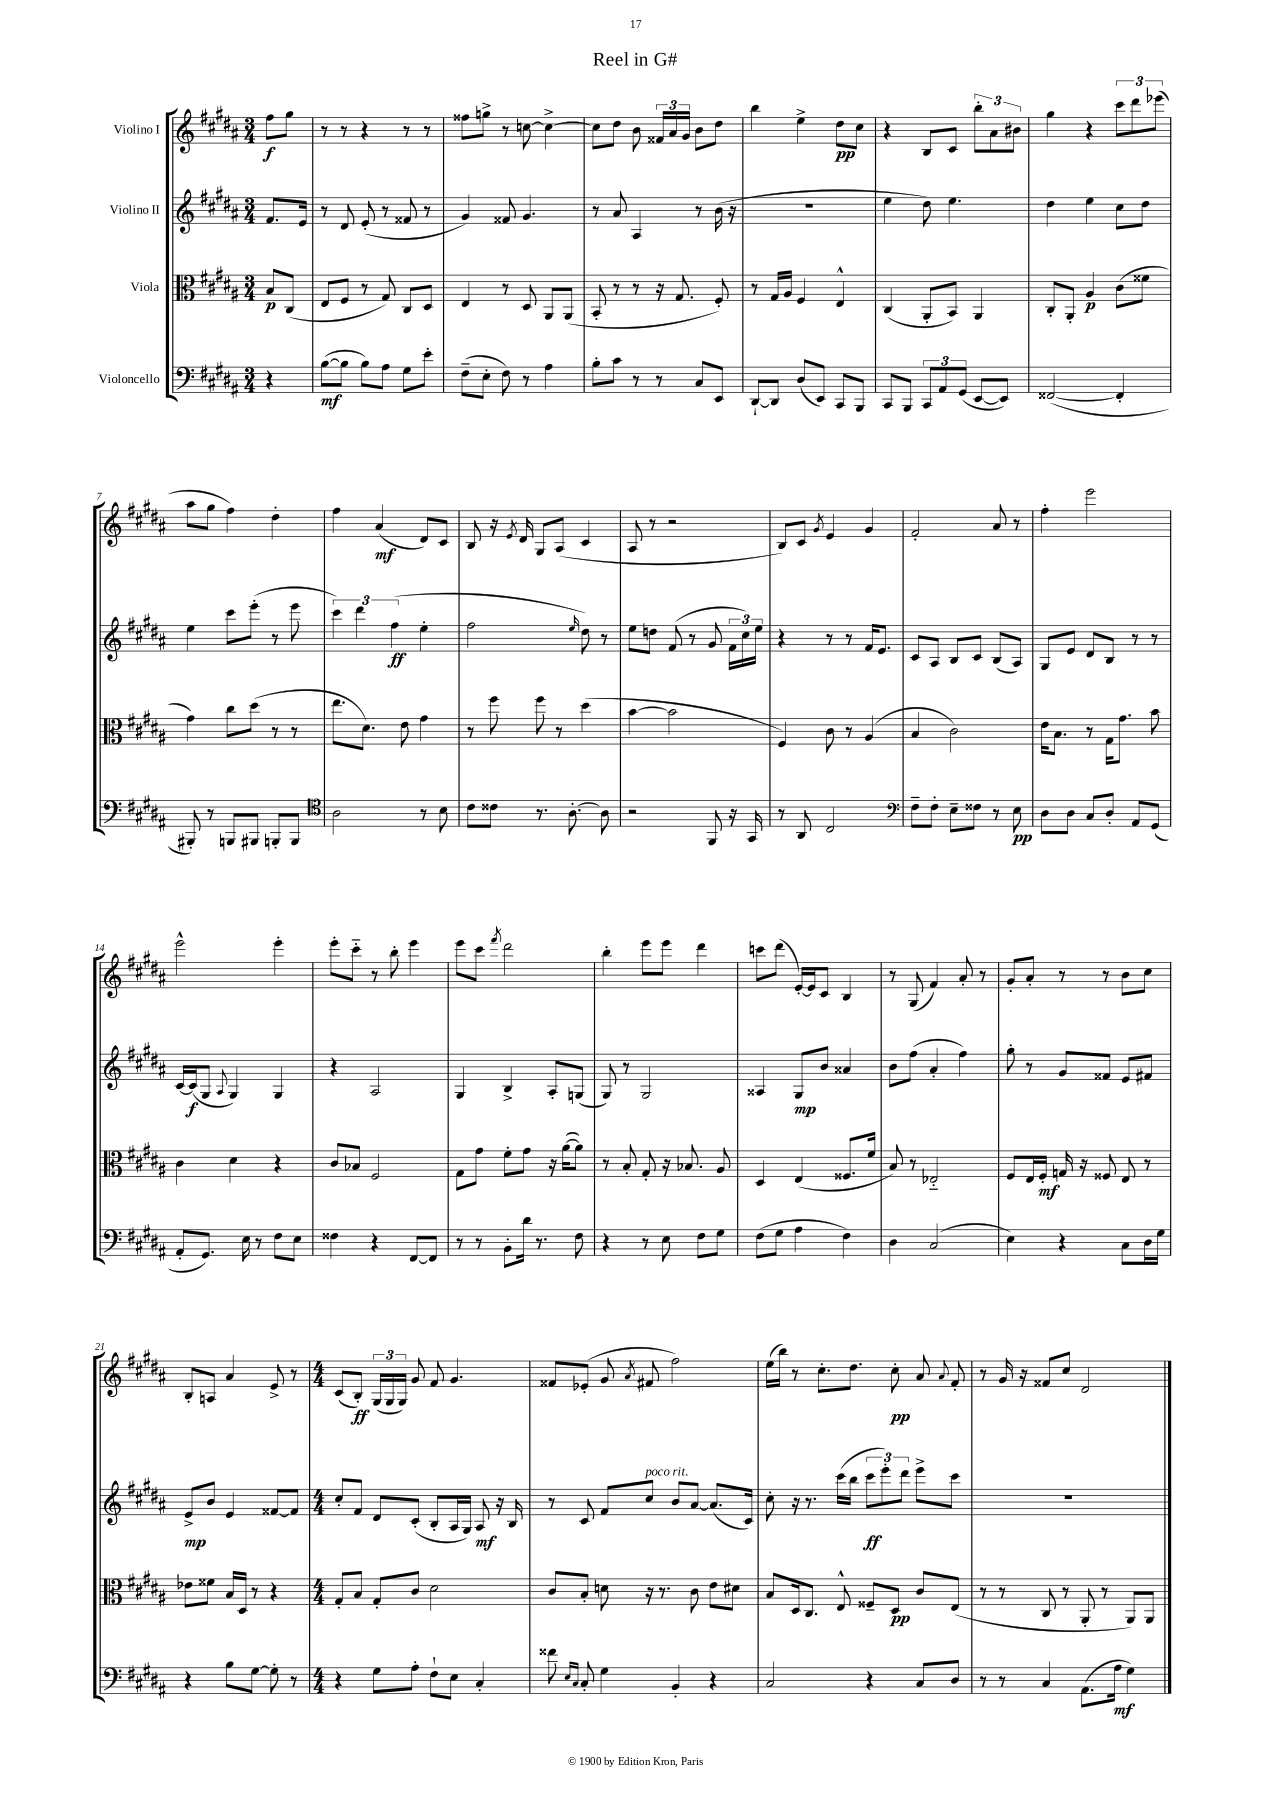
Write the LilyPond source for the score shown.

\header { title = "Reel in G#" }
<<
\new StaffGroup <<
\new Staff = "s0" \with { instrumentName = "Violino I" } {
    \clef treble \key b \major \numericTimeSignature \time 3/4 \partial 4
    \autoBeamOff fis''8[\f gis''8] |
    r8 r8 r4 r8 r8 |
    fisis''8[ g''8]-> r8 c''8~ c''4~-> |
    c''8[ dis''8] b'8 \tuplet 3/2 { fisis'16[ ais'16 gis'16] } b'8[ dis''8] |
    b''4 e''4-> dis''8[\pp cis''8] |
    r4 b8[ cis'8] \tuplet 3/2 { b''8[-. ais'8 bis'8] } |
    gis''4 r4 \tuplet 3/2 { cis'''8[ dis'''8 ees'''8]( } |
    ais''8[ gis''8] fis''4) dis''4-. |
    fis''4 ais'4\mf( dis'8[) cis'8] |
    b8 r16 \acciaccatura { e'8 } dis'16 gis8[ ais8]( cis'4 |
    ais8 r8 r2 |
    b8[) cis'8] \acciaccatura { gis'8 } e'4 gis'4 |
    fis'2-. ais'8 r8 |
    fis''4-. e'''2 |
    e'''2-^ e'''4-. |
    e'''8[-. cis'''8]-_ r8 b''8-. e'''4 |
    e'''8[ cis'''8] \acciaccatura { fis'''8 } dis'''2 |
    b''4-. e'''8[ e'''8] dis'''4 |
    c'''8[ dis'''8]( e'16[~-.) e'16 cis'8] b4 |
    r8 gis8( fis'4) ais'8-. r8 |
    gis'8[-. ais'8]-. r8 r8 b'8[ cis''8] |
    b8[-. a8] ais'4 e'8-> r8 |
    \numericTimeSignature \time 4/4 cis'8[( b8]-.\ff) \tuplet 3/2 { gis16[( gis16 gis16]) } gis'8 fis'8 gis'4. |
    fisis'8[ ees'8]-.( gis'8 \acciaccatura { ais'8 } fis'8 fis''2) |
    e''16[( b''16]) r8 cis''8.[-. dis''8.] cis''8-.\pp ais'8 \appoggiatura { ais'8 } fis'8-. |
    r8 gis'16 r16 fisis'8[ cis''8] dis'2 \bar "|." |
}
\new Staff = "s1" \with { instrumentName = "Violino II" } {
    \clef treble \key b \major \numericTimeSignature \time 3/4 \partial 4
    \autoBeamOff fis'8.[ e'16] |
    r8 dis'8 e'8-.( r8 fisis'8 r8 |
    gis'4) fisis'8 gis'4. |
    r8 ais'8 ais4 r8 b'16( r16 |
    R2. |
    e''4 dis''8) e''4. |
    dis''4 e''4 cis''8[ dis''8] |
    e''4 cis'''8[ e'''8]-.( r8 e'''8 |
    \tuplet 3/2 { cis'''4) dis'''4 fis''4\ff( } e''4-. |
    fis''2 \grace { e''16 } dis''8) r8 |
    e''8[ d''8] fis'8( r8 gis'8 \tuplet 3/2 { fis'16[ cis''16) e''16] } |
    r4 r8 r8 fis'16[ e'8.] |
    cis'8[ ais8] b8[ cis'8] b8[( ais8]) |
    gis8[ e'8] dis'8[ b8] r8 r8 |
    cis'16[~ cis'16\f( gis8] \appoggiatura { ais8 } gis4) gis4 |
    r4 ais2 |
    gis4 b4-> ais8[-. g8]( |
    gis8) r8 gis2 |
    aisis4 gis8[\mp b'8] aisis'4 |
    b'8[ fis''8]( ais'4-. fis''4) |
    gis''8-. r8 gis'8[ fisis'8] e'8[ fis'8] |
    e'8[->\mp b'8] e'4 fisis'8[~ fisis'8] |
    \numericTimeSignature \time 4/4 cis''8[-. fis'8] dis'8[ cis'8]-.( b8[-. ais16 gis16]) ais8\mf r16 b16 |
    r8 cis'8 fis'8[ cis''8]^\markup { \italic "poco rit." } b'8[ ais'8]~ ais'8.[( cis'16]) |
    cis''8-. r16 r8. cis'''16[( b''16] \tuplet 3/2 { cis'''8[\ff e'''8-.) dis'''8] } e'''8[-> cis'''8] |
    R1 \bar "|." |
}
\new Staff = "s2" \with { instrumentName = "Viola" } {
    \clef alto \key b \major \numericTimeSignature \time 3/4 \partial 4
    \autoBeamOff b8[\p cis8]( |
    e8[ fis8] r8 gis8) cis8[ dis8] |
    e4 r8 dis8 ais,8[ ais,8]( |
    b,8-. r8 r8 r16 gis8. fis8-.) |
    r8 gis16[ ais16] fis4 e4-^ |
    cis4( ais,8[-. b,8]) ais,4 |
    cis8[-. ais,8]-. ais4\p cis'8[( fisis'8] |
    gis'4) cis''8[ dis''8]( r8 r8 |
    e''8.[ dis'8.]) e'8 gis'4 |
    r8 fis''8 fis''8 r8 dis''4( |
    b'4~ b'2 |
    fis4) cis'8 r8 ais4( |
    b4 cis'2) |
    e'16[ b8.] r8 gis16[ gis'8.] b'8 |
    cis'4 dis'4 r4 |
    cis'8[ bes8] fis2 |
    gis8[ gis'8] fis'8[-. gis'8] r16 ais'16[~( ais'8]) |
    r8 b8-. gis8-. r16 bes8. ais8 |
    dis4 e4( fisis8.[ fis'16] |
    b8) r8 ees2-_ |
    fis8[ e16 fis16]-.\mf g16 r16 fisis8 e8 r8 |
    ees'8[ fisis'8] b16[ dis16] r8 r4 |
    \numericTimeSignature \time 4/4 gis8[-. b8] gis8[-. cis'8] dis'2 |
    cis'8[ b8]-. d'8 r16 r8. cis'8 e'8[ dis'8] |
    b8[ dis16 cis8.] e8-^ fisis8[-- dis8]\pp cis'8[ e8]( |
    r8 r8 cis8 r8 ais,8-. r8 ais,8[) ais,8] \bar "|." |
}
\new Staff = "s3" \with { instrumentName = "Violoncello" } {
    \clef bass \key b \major \numericTimeSignature \time 3/4 \partial 4
    \autoBeamOff r4 |
    b8[~\mf( b8] b8[) ais8] gis8[ e'8]-. |
    fis8[--( e8]-. fis8) r8 ais4 |
    b8[-. cis'8] r8 r8 cis8[ e,8] |
    dis,8[~-! dis,8] dis8[( e,8]) cis,8[ b,,8] |
    cis,8[ b,,8] \tuplet 3/2 { cis,8[ ais,8 gis,8]( } e,8[~ e,8]) |
    fisis,2~( fisis,4-. |
    bis,,8-.) r8 b,,8[ bis,,8] b,,8[-. b,,8] |
    \clef tenor ais2 r8 b8 |
    cis'8[ cisis'8] r8. ais8.~-. ais8 |
    r2 fis,8 r16 gis,16 |
    r8 ais,8 cis2 |
    \clef bass fis8[-- fis8]-. e8[-- fisis8] r8 e8\pp |
    dis8[ dis8] cis8[ dis8]-. ais,8[ gis,8]( |
    ais,8[-. gis,8.]) e16 r8 fis8[ e8] |
    fisis4 r4 fis,8[~ fis,8] |
    r8 r8 b,8[-. dis'16] r8. fis8 |
    r4 r8 e8 fis8[ gis8] |
    fis8[( gis8] ais4 fis4) |
    dis4 cis2( |
    e4) r4 cis8[ dis16 gis16] |
    r4 b8[ gis8]~ gis8-. r8 |
    \numericTimeSignature \time 4/4 r4 gis8[ ais8]-. fis8[-! e8] cis4-. |
    fisis'8 \grace { e16[ cis16] } cis8-. gis4 b,4-. r4 |
    cis2 r4 cis8[ dis8] |
    r8 r8 cis4 ais,8.[( ais16]\mf gis4) \bar "|." |
}
>>
>>
